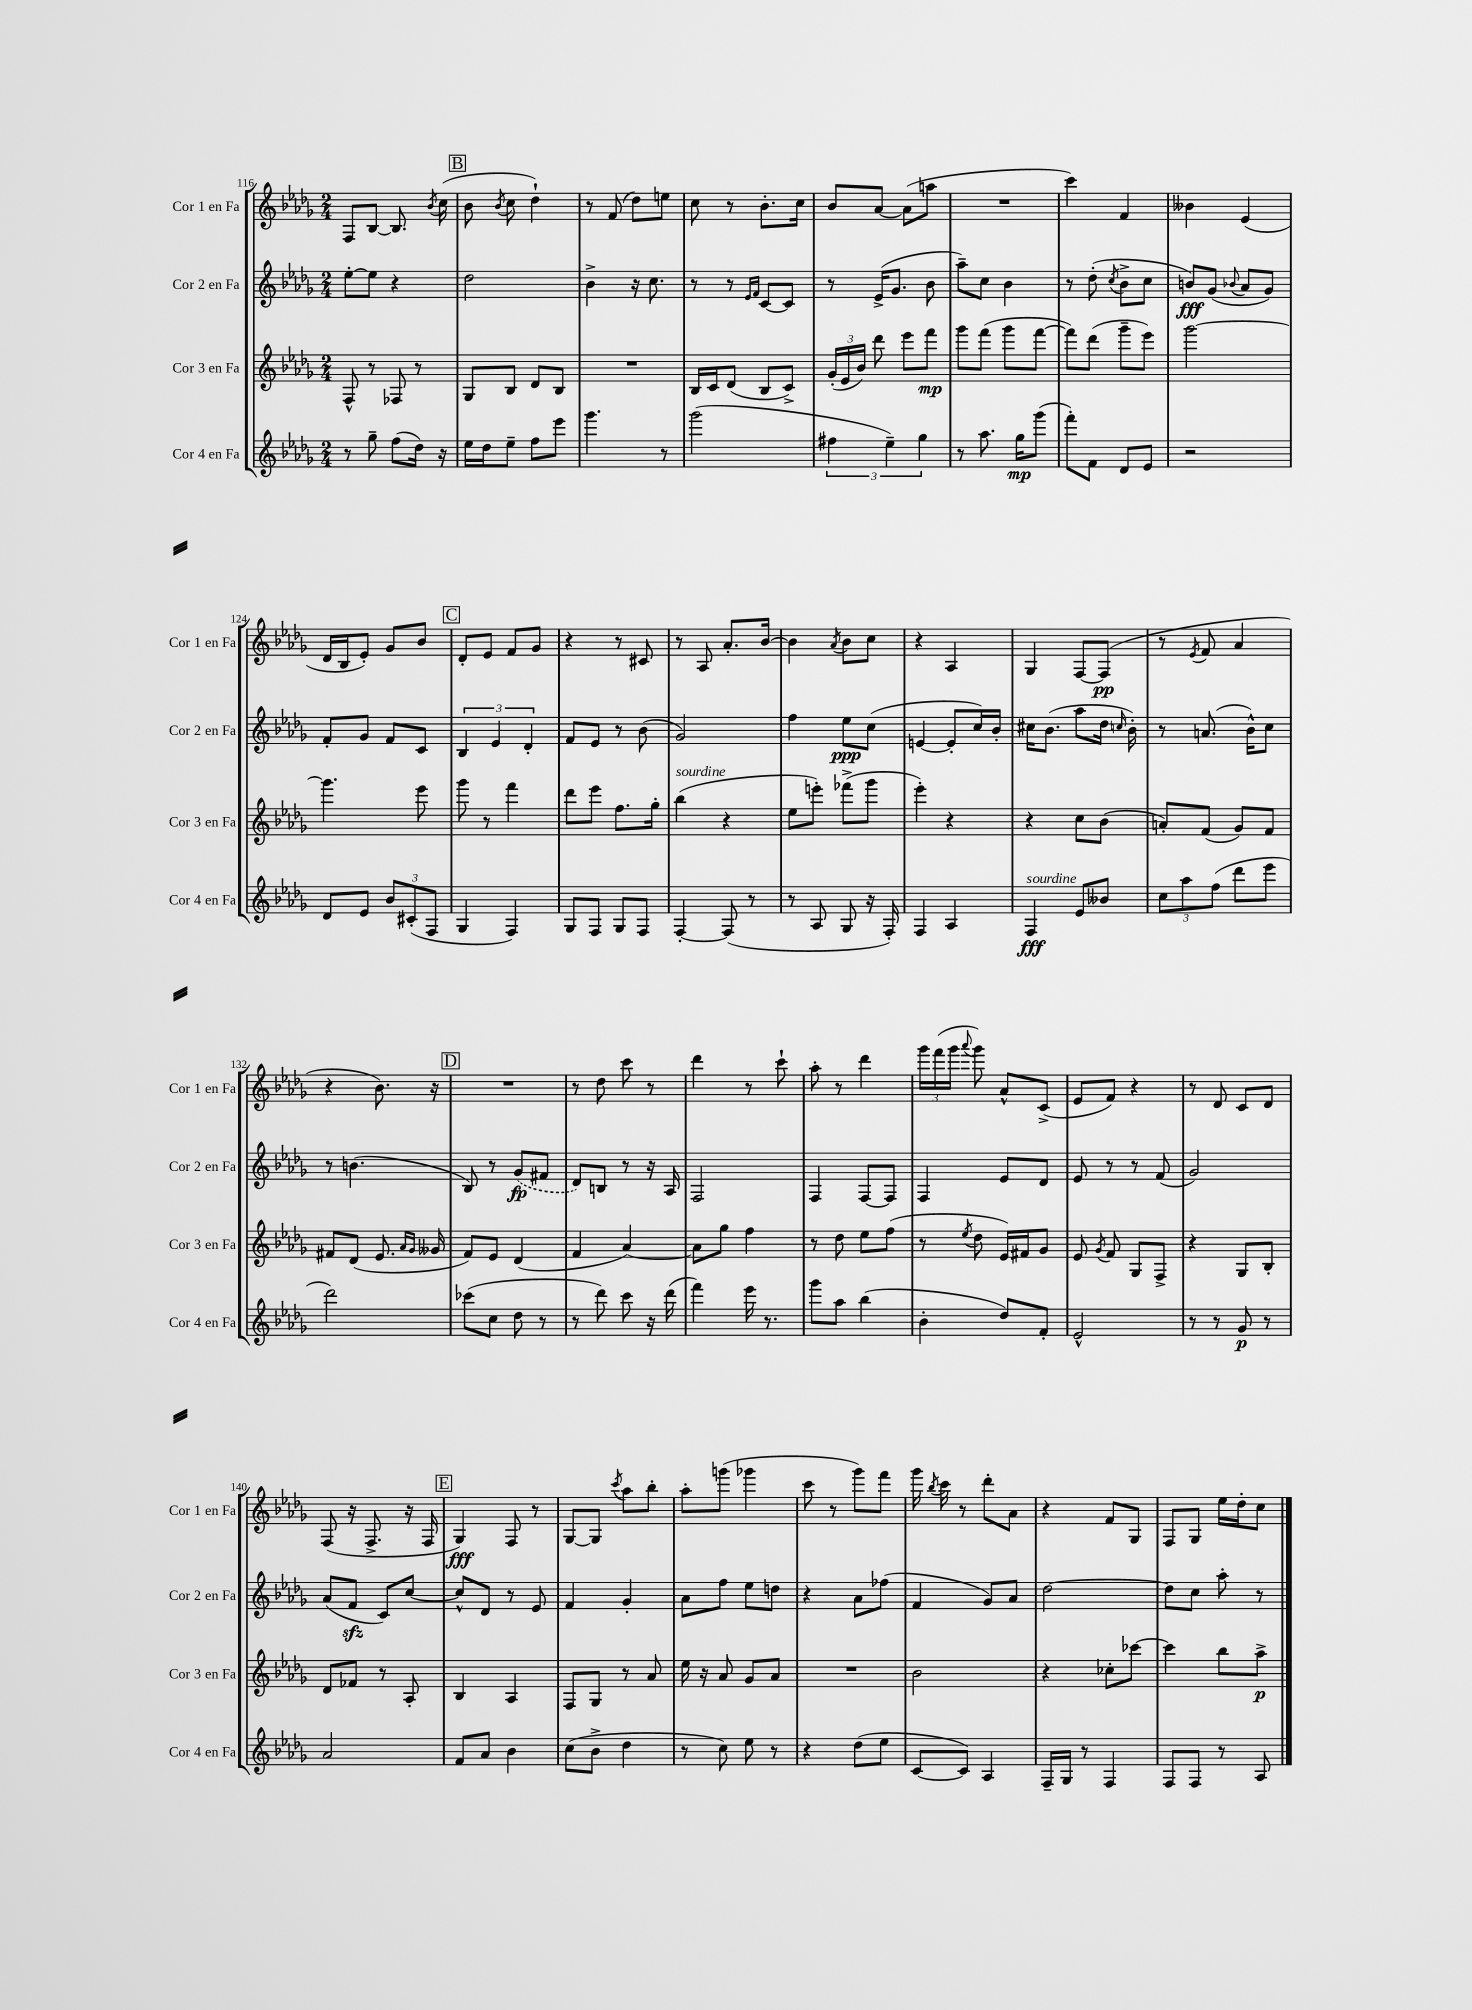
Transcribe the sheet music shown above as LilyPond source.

<<
\new StaffGroup <<
\new Staff = "s0" \with { instrumentName = "Cor 1 en Fa" shortInstrumentName = "Cor 1 en Fa" } {
    \clef treble \key des \major \numericTimeSignature \time 2/4
    \autoBeamOff f8[ bes8]~ bes8. \acciaccatura { bes'8 } c''16( |
    \mark \markup { \box "B" } bes'8 \acciaccatura { bes'8 } c''8 des''4-!) |
    r8 f'8( des''8[) e''8] |
    c''8 r8 bes'8.[-. c''16] |
    bes'8[ aes'8]~ aes'8[( a''8] |
    R2 |
    c'''4) f'4 |
    beses'4 ees'4( |
    des'16[ bes16 ees'8]-.) ges'8[ bes'8] |
    \mark \markup { \box "C" } des'8[-. ees'8] f'8[ ges'8] |
    r4 r8 cis'8 |
    r8 aes8 aes'8.[-. bes'16]~ |
    bes'4 \acciaccatura { aes'8 } bes'8[ c''8] |
    r4 aes4 |
    ges4 f8[~ f8]\pp( |
    r8 \acciaccatura { ees'8 } f'8 aes'4 |
    r4 bes'8.) r16 |
    \mark \markup { \box "D" } R2 |
    r8 des''8 c'''8 r8 |
    des'''4 r8 c'''8-! |
    aes''8-. r8 des'''4 |
    \tuplet 3/2 { ges'''16[ f'''16( ges'''16] } \appoggiatura { aes'''8 } ges'''8) aes'8[-^ c'8]->( |
    ees'8[ f'8]) r4 |
    r8 des'8 c'8[ des'8] |
    f8( r16 f8.-> r16 f16 |
    \mark \markup { \box "E" } ges4\fff) f8 r8 |
    ges8[~ ges8] \acciaccatura { c'''8 } aes''8[ bes''8]-. |
    aes''8[-. g'''8]( ges'''4 |
    c'''8 r8 ges'''8[) f'''8] |
    ges'''16 \acciaccatura { bes''8 } c'''16 r8 des'''8[-. aes'8] |
    r4 f'8[ ges8] |
    f8[ ges8] ees''16[ des''16-. c''8] \bar "|." |
}
\new Staff = "s1" \with { instrumentName = "Cor 2 en Fa" shortInstrumentName = "Cor 2 en Fa" } {
    \clef treble \key des \major \numericTimeSignature \time 2/4
    \autoBeamOff ees''8[~-. ees''8] r4 |
    \mark \markup { \box "B" } des''2 |
    bes'4-> r16 c''8. |
    r8 r8 \grace { ees'16[ f'16] } c'8[~ c'8] |
    r8 ees'16[->( ges'8.] bes'8 |
    aes''8[--) c''8] bes'4 |
    r8 des''8-.( \acciaccatura { c''8 } bes'8[-> c''8] |
    b'8[\fff) ges'8]( \appoggiatura { bes'8 } aes'8[ ges'8]) |
    f'8[-. ges'8] f'8[ c'8] |
    \mark \markup { \box "C" } \tuplet 3/2 { bes4 ees'4 des'4-. } |
    f'8[ ees'8] r8 bes'8( |
    ges'2) |
    f''4 ees''8[\ppp c''8]( |
    e'4~ e'8[-. c''16) bes'16]-. |
    cis''16[ bes'8.]( aes''8[ des''16] \grace { c''16 } bes'16-.) |
    r8 a'8.( bes'16[-^) c''8] |
    r8 b'4.( |
    \mark \markup { \box "D" } bes8) r8 \once \slurDashed ges'8[\fp( fis'8] |
    des'8[) b8] r8 r16 aes16 |
    f2 |
    f4 f8[~ f8] |
    f4 ees'8[ des'8] |
    ees'8 r8 r8 f'8( |
    ges'2) |
    aes'8[( f'8]\sfz c'8[) c''8]~ |
    \mark \markup { \box "E" } c''8[-^ des'8] r8 ees'8 |
    f'4 ges'4-. |
    aes'8[ f''8] ees''8[ d''8] |
    r4 aes'8[ fes''8]( |
    f'4 ges'8[) aes'8] |
    des''2~ |
    des''8[ c''8] aes''8-. r8 \bar "|." |
}
\new Staff = "s2" \with { instrumentName = "Cor 3 en Fa" shortInstrumentName = "Cor 3 en Fa" } {
    \clef treble \key des \major \numericTimeSignature \time 2/4
    \autoBeamOff f8-^ r8 fes8 r8 |
    \mark \markup { \box "B" } ges8[ bes8] des'8[ bes8] |
    R2 |
    bes16[ c'16 des'8]( bes8[ c'8]->) |
    \tuplet 3/2 { ges'16[-.( ees'16 bes'16]) } des'''8 ees'''8[ f'''8]\mp |
    ges'''8[ f'''8]( ges'''8[ f'''8]~ |
    f'''8[) des'''8]( ges'''8[-- ees'''8]) |
    ges'''2~ |
    ges'''4. ees'''8 |
    \mark \markup { \box "C" } ges'''8 r8 f'''4 |
    des'''8[ ees'''8] f''8.[ ges''16]-. |
    bes''4^\markup { \italic "sourdine" }( r4 |
    ees''8[ e'''8]-.) fes'''8[->( ges'''8] |
    ees'''4-.) r4 |
    r4 c''8[ bes'8]( |
    a'8[-.) f'8]( ges'8[) f'8] |
    fis'8[ des'8]( ees'8. \grace { aes'16[ ges'16] } geses'16 |
    \mark \markup { \box "D" } f'8[) ees'8] des'4( |
    f'4 aes'4~) |
    aes'8[ ges''8] f''4 |
    r8 des''8 ees''8[ f''8]( |
    r8 \acciaccatura { ees''8 } des''8 ees'16[) fis'16 ges'8] |
    ees'8 \acciaccatura { ges'8 } f'8 ges8[ f8]-> |
    r4 ges8[ bes8]-. |
    des'8[ fes'8] r8 aes8-. |
    \mark \markup { \box "E" } bes4 aes4 |
    f8[ ges8] r8 aes'8 |
    ees''16 r16 aes'8 ges'8[ aes'8] |
    R2 |
    bes'2 |
    r4 ces''8[-. ces'''8]~ |
    ces'''4 bes''8[ aes''8]->\p \bar "|." |
}
\new Staff = "s3" \with { instrumentName = "Cor 4 en Fa" shortInstrumentName = "Cor 4 en Fa" } {
    \clef treble \key des \major \numericTimeSignature \time 2/4
    \autoBeamOff r8 ges''8-- f''8[( des''16]) r16 |
    \mark \markup { \box "B" } ees''16[ des''16 ees''8]-- f''8[ ees'''8] |
    ges'''4. r8 |
    ges'''2( |
    \tuplet 3/2 { fis''4 ees''4--) ges''4 } |
    r8 aes''8. ges''16[\mp ges'''8]( |
    f'''8[-.) f'8] des'8[ ees'8] |
    r2 |
    des'8[ ees'8] \tuplet 3/2 { bes'8[ cis'8-.( f8] } |
    \mark \markup { \box "C" } ges4 f4) |
    ges8[ f8] ges8[ f8] |
    f4~-. f8( r8 |
    r8 aes8 ges8 r16 f16-.) |
    f4 aes4 |
    f4\fff^\markup { \italic "sourdine" } ees'8[ beses'8] |
    \tuplet 3/2 { c''8[ aes''8 f''8]( } des'''8[ ees'''8] |
    des'''2) |
    \mark \markup { \box "D" } ces'''8[( c''8] des''8 r8 |
    r8 des'''8) c'''8 r16 des'''16( |
    f'''4) ees'''16 r8. |
    ges'''8[ aes''8] bes''4( |
    bes'4-. des''8[) f'8]-. |
    ees'2-^ |
    r8 r8 ges'8\p r8 |
    aes'2 |
    \mark \markup { \box "E" } f'8[ aes'8] bes'4 |
    c''8[( bes'8]-> des''4 |
    r8 c''8) ees''8 r8 |
    r4 des''8[( ees''8] |
    c'8[~ c'8]) aes4 |
    f16[-- ges16] r8 f4 |
    f8[ f8] r8 aes8 \bar "|." |
}
>>
>>
\layout { \context { \Score currentBarNumber = #116 } }
